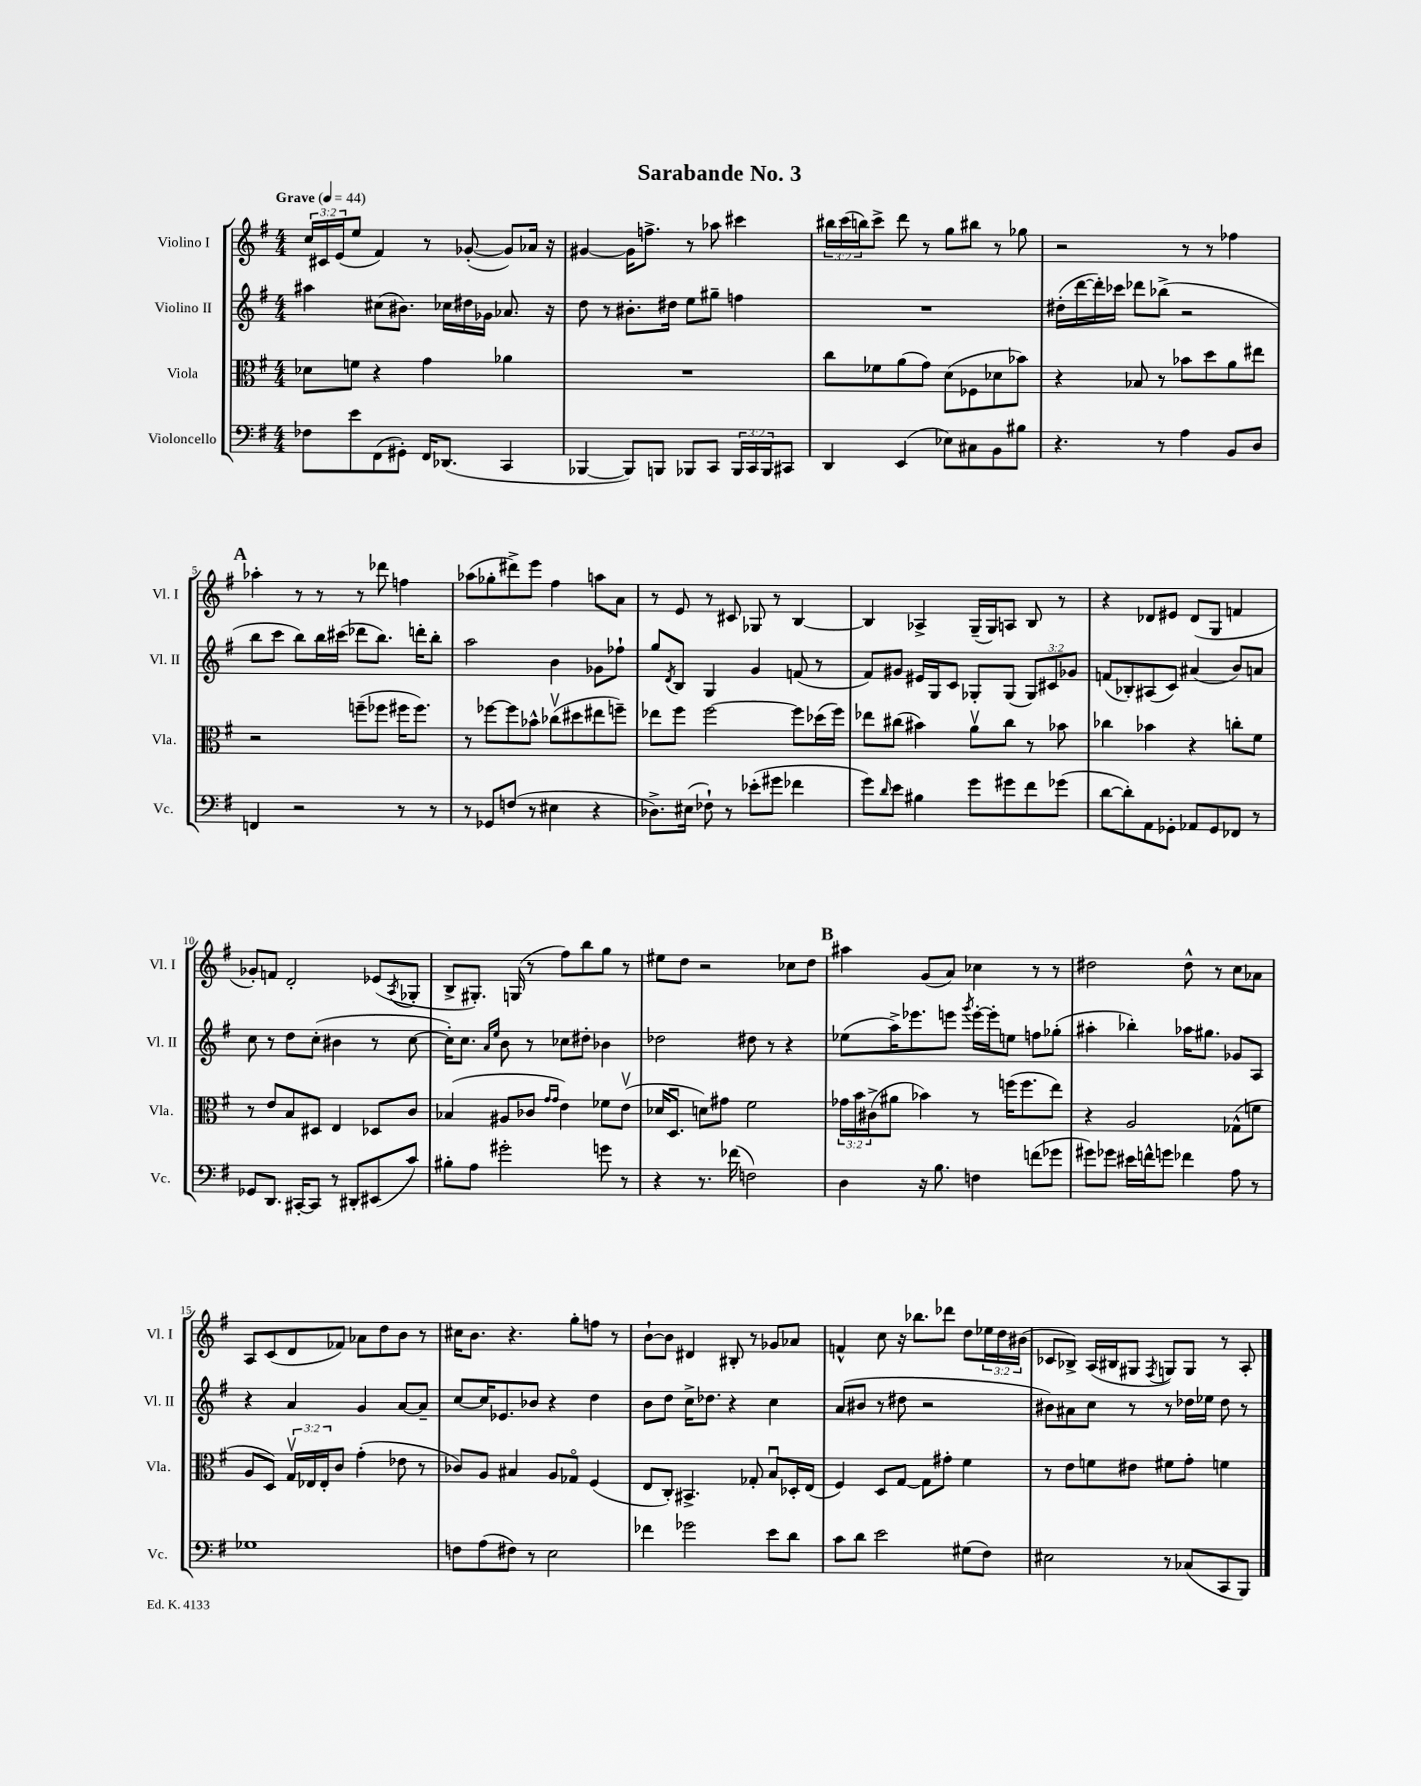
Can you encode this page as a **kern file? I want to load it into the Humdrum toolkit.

**kern	**kern	**kern	**kern
*part4	*part3	*part2	*part1
*staff4	*staff3	*staff2	*staff1
*I"Violoncello	*I"Viola	*I"Violino II	*I"Violino I
*I'Vc.	*I'Vla.	*I'Vl. II	*I'Vl. I
*clefF4	*clefC3	*clefG2	*clefG2
*k[f#]	*k[f#]	*k[f#]	*k[f#]
*M4/4	*M4/4	*M4/4	*M4/4
*MM44	*MM44	*MM44	*MM44
=1	=1	=1	=1
!	!	!	!LO:TX:a:B:t=Grave
8F-X\L	8d-X\L	4aa#X\	24cc/LL
.	.	.	24c#X/
.	.	.	(24e/J
8e\	8fn\J	.	8ee/J
(8FF#\	4r	(8cc#X\L	4f#/)
8GG#X'\J)	.	8.b#X\J)	.
16FF#/KL	4g\	.	8r
(8.DD-X/J	.	16cc-X\LL	.
.	.	16dd#X\	([8g-X'/
.	.	16g-X\JJ	.
4CC/	4a-X\	8.a-X/	8g-/L])
.	.	.	16a-X/Jk
.	.	16r	16r
=2	=2	=2	=2
[4BBB-X/	1r	8dd\	[4g#X/
.	.	8r	.
8BBB-/L])	.	8.b#X'\L	16g#\KL]
.	.	.	8.ffn^\J
8BBBn/J	.	.	.
.	.	16dd#X\Jk	.
8BBB-X/L	.	8ee\L	8r
8CC/J	.	8gg#X~\J	8aa-X\
24BBB-/LL	.	4ffn\	4ccc#X\
24CC/	.	.	.
24BBB-/J	.	.	.
8CC#X/J	.	.	.
=3	=3	=3	=3
4DD/	8cc\L	1r	24bb#X\LL
.	.	.	(24ccc\
.	.	.	24bbn\J)
.	8f-X\	.	8ccc^\J
(4EE/	(8a\	.	8ddd\
.	8g\J)	.	8r
8E-X\L)	(8d\L	.	8gg\L
8C#X\	8F-X\	.	8bb#X\J
8BB\	8d-X\	.	8r
8B#X\J	8b-X\J)	.	8gg-X\
=4	=4	=4	=4
4.r	4r	(16dd#X'\LL	2r
.	.	[16ddd\	.
.	.	16ddd'\])	.
.	.	16ccc-X\JJ	.
.	8B-X/	8ddd-X\L	.
8r	8r	(8bb-X^\J	.
4A\	8b-X\L	2r	8r
.	8dd\	.	8r
8BB/L	8a\	.	4ff-X\
8D/J	8ee#X\J	.	.
!!LO:LB:g=z
!!LO:REH:place=s1:t=A
=5	=5	=5	=5
4FFn/	2r	8bb\L	4aa-X'\
.	.	8ccc\J	.
2r	.	8bb\L)	8r
.	.	16bb\L	8r
.	.	(16ccc#X\JJ	.
.	(8ffn~\L	8ddd-X\L	8r
.	8ff-X\J	8.bb\J)	8ddd-X\
8r	16ff#X\KL	.	4ffn\
.	8.ff#\J)	16dddn'\KL	.
8r	.	8bb'\J	.
=6	=6	=6	=6
8r	8r	2aa\	(8aa-X\L
8GG-X/L	[8ff-X\L	.	8gg-X'\
(8Fn/J	8ff-\]	.	8ddd#X^\)
8r	8b-X^^\J	.	8eee\J
4E#X\	(8cc-Xv\L	4b\	4ff#\
.	8dd#X\	.	.
4r	8ee#X\	8g-X\L	8aan\L
.	8ffn~\J)	8ff-X`\J	8a\J
=7	=7	=7	=7
8.D-X^\L)	8ee-X\L	8gg/L	8r
.	.	8qd/	.
.	8ff#\J	8B/J	8e/
(16E#X\Jk	.	.	.
8F-X`\)	[2ff#\	4G/	8r
8r	.	.	8c#X/
(8e-X'\L	.	4g/	8G-X/
8g#X\J	.	.	8r
4f-X\	8ff#\L]	(8fn/	[4B/
.	(16dd-X\L	8r	.
.	16ff#\JJ)	.	.
=8	=8	=8	=8
8g\L)	8ee-X\L	8f#/L)	4B/]
16qqd/	.	.	.
8e\J	(8cc#X\J	8g#X/J	.
4B#X\	4b#X\)	16e#X/LL	4A-X^/
.	.	16G/J	.
.	.	8c/J	.
8g\L	8av\L	8G-X'/L	(16G~/LL
.	.	.	16G/J)
8g#X\	8cc#\J	(8G-/J	8An/J
8f#\	8r	12G-/L)	8B/
.	.	12c#X/	.
(8g-X\J	8b-X\	.	8r
.	.	12g-X/J	.
=9	=9	=9	=9
[8d\L	4cc-X\	(8fn/L	4r
8d'\])	.	8B-X'/)	.
8AA\	4b-X\	(8A#X/	8d-X/L
8GG-X'\J	.	8c/J)	8e#X/J
8AA-X/L	4r	(4a#X/	(8d-/L
8GG-/	.	.	8G/J
8FF-X/J	8ccn'\L	8b/L)	4fn/
8r	8f#\J	8an/J	.
!!LO:LB:g=z
=10	=10	=10	=10
8GG-X/L	8r	8cc\	8g-X'/L)
8.DD/J	8e/L	8r	8fn/J
.	8B/	8dd\L	2d'/
[16CC#X'/KL	.	.	.
8CC#/J]	8D#X/J	(8cc'\J	.
8r	4E/	4b#X\	.
8DD#X'/L	.	.	.
(8EE#X/	8D-X/L	8r	(8e-X/L
.	.	.	8qA/
8c/J)	8c/J	[8cc\	8G-X'/J
=11	=11	=11	=11
8B#X'\L	(4B-X/	16cc'\KL])	8B^/L
.	.	8.cc\J	.
8A\J	.	.	8.G#X'/J)
.	.	16qqa/LL	.
.	.	16qqee/JJ	.
2g#X'\	8A#X/L	8b\	.
.	.	.	(16Gn/
.	8c-X/J	8r	8r
.	16qqg/LL	.	.
.	16qqg/JJ	.	.
.	4e\)	8cc-X\L	8ff#\L)
.	.	8dd#X'\J	8bb\
8gn\	8f-X\L	4b-X\	8gg\J
8r	(8ev\J	.	8r
=12	=12	=12	=12
4r	16d-X/KL	2dd-X\	8ee#X\L
.	8.Du/J	.	.
.	.	.	8dd\J
8.r	8dn\L)	.	2r
.	8g#X\J	.	.
(16f-X\	.	.	.
2Fn\)	2f#\	8dd#X\	.
.	.	8r	.
.	.	4r	8cc-X\L
.	.	.	8dd\J
!!LO:REH:place=s1:t=B
=13	=13	=13	=13
4D\	24g-X\LL	(8ee-X\L	4aa#X\
.	24b\	.	.
.	(24c#X^\J	.	.
.	8a#X\J	16aa^\K)	.
.	.	8.eee-X\	.
16r	4b-X\)	.	(8g/L
8.B\	.	.	.
.	.	8eeen\J	8a/J)
.	.	8qggg/	.
4Fn\	8r	[16eee'\LL	4cc-X\
.	.	16eee'\J]	.
.	(16ffn\KL	8een\J	.
.	8.ff\	.	.
(8fn\L	.	8ffn\L	8r
8g-X\J	8ee\J)	(8gg-X'\J	8r
=14	=14	=14	=14
8g#X\L)	4r	4aa#X'\	2dd#X\
8g-X\J	.	.	.
16e#X\LL	2A/	4bb-X'\)	.
16fn^^\J	.	.	.
8gn\J	.	.	.
4f-X\	.	16aa-X\KL	8dd#^^\
.	.	8.gg#X\J	.
.	.	.	8r
8A\	(8G-X^^\L	8g-X/L	8cc\L
8r	8fn\J	8A/J	8a-X\J
!!LO:LB:g=z
=15	=15	=15	=15
1G-X	8A/L	4r	8A/L
.	8D/J)	.	(8c/
.	24Gv/LL	4a/	8d/
.	24E-X/	.	.
.	24E-'/J	.	.
.	8c/J	.	8f-X/J)
.	(4g'\	4g/	8a-X\L
.	.	.	8dd\
.	8e-X\	[8a/L	8b\J
.	8r	8a~/J]	8r
=16	=16	=16	=16
8Fn\L	8c-X/L)	[8cc/L	16cc#X\KL
.	.	.	8.b\J
(8A\	8A/J	16cc/K]	.
.	.	8.e-X/	.
8F#X\J)	4B#X/	.	4.r
8r	.	8b-X/J	.
2E\	8A/L	4r	.
.	8G-X/J	.	8gg'\L
.	(4F#/	4dd\	8ffn\J
.	.	.	8r
=17	=17	=17	=17
4f-X\	8E/L	8b\L	[8b`\L
.	8C'/J)	8dd\J	8b\J]
2g-X\	4.BB#X^/	16cc^\KL	4d#X/
.	.	8.dd-X\J	.
.	.	4r	8B#X'/
.	8G-X'/	.	8r
8e\L	8Bu/L	4cc\	8g-X/L
8d\J	16D-X'/L	.	8a-X/J
.	(16E/JJ	.	.
=18	=18	=18	=18
8c\L	4F#/)	(8a/L	4fn^^/
8d\J	.	8b#X/J	.
2e\	8D/L	8r	8cc\
.	[8G/J	8dd#X\	16r
.	.	.	8.bb-X\L
.	8G\L]	2r	.
.	8g#X'\J	.	8ddd-X\J
(8G#X\L	4f#\	.	8dd\L
8F#\J)	.	.	24ee-X\L
.	.	.	24dd\
.	.	.	(24b#X\JJ
=19	=19	=19	=19
2E#X\	8r	8b#X\L)	8c-X/L
.	8e\L	8a#X\	8B-X^/J)
.	8fn\	8cc\J	(16A/LL
.	.	.	16B#X/J
.	8e#X\J	8r	8G#X/J
.	.	.	8qF#/
8r	8f#X\L	8r	8Gn/L)
(8C-X/L	8g'\J	16dd-X\LL	8G/J
.	.	16ee-X\JJ	.
8CC/	4fn\	8dd-\	8r
8BBB/J)	.	8r	8A'/
==	==	==	==
*-	*-	*-	*-
